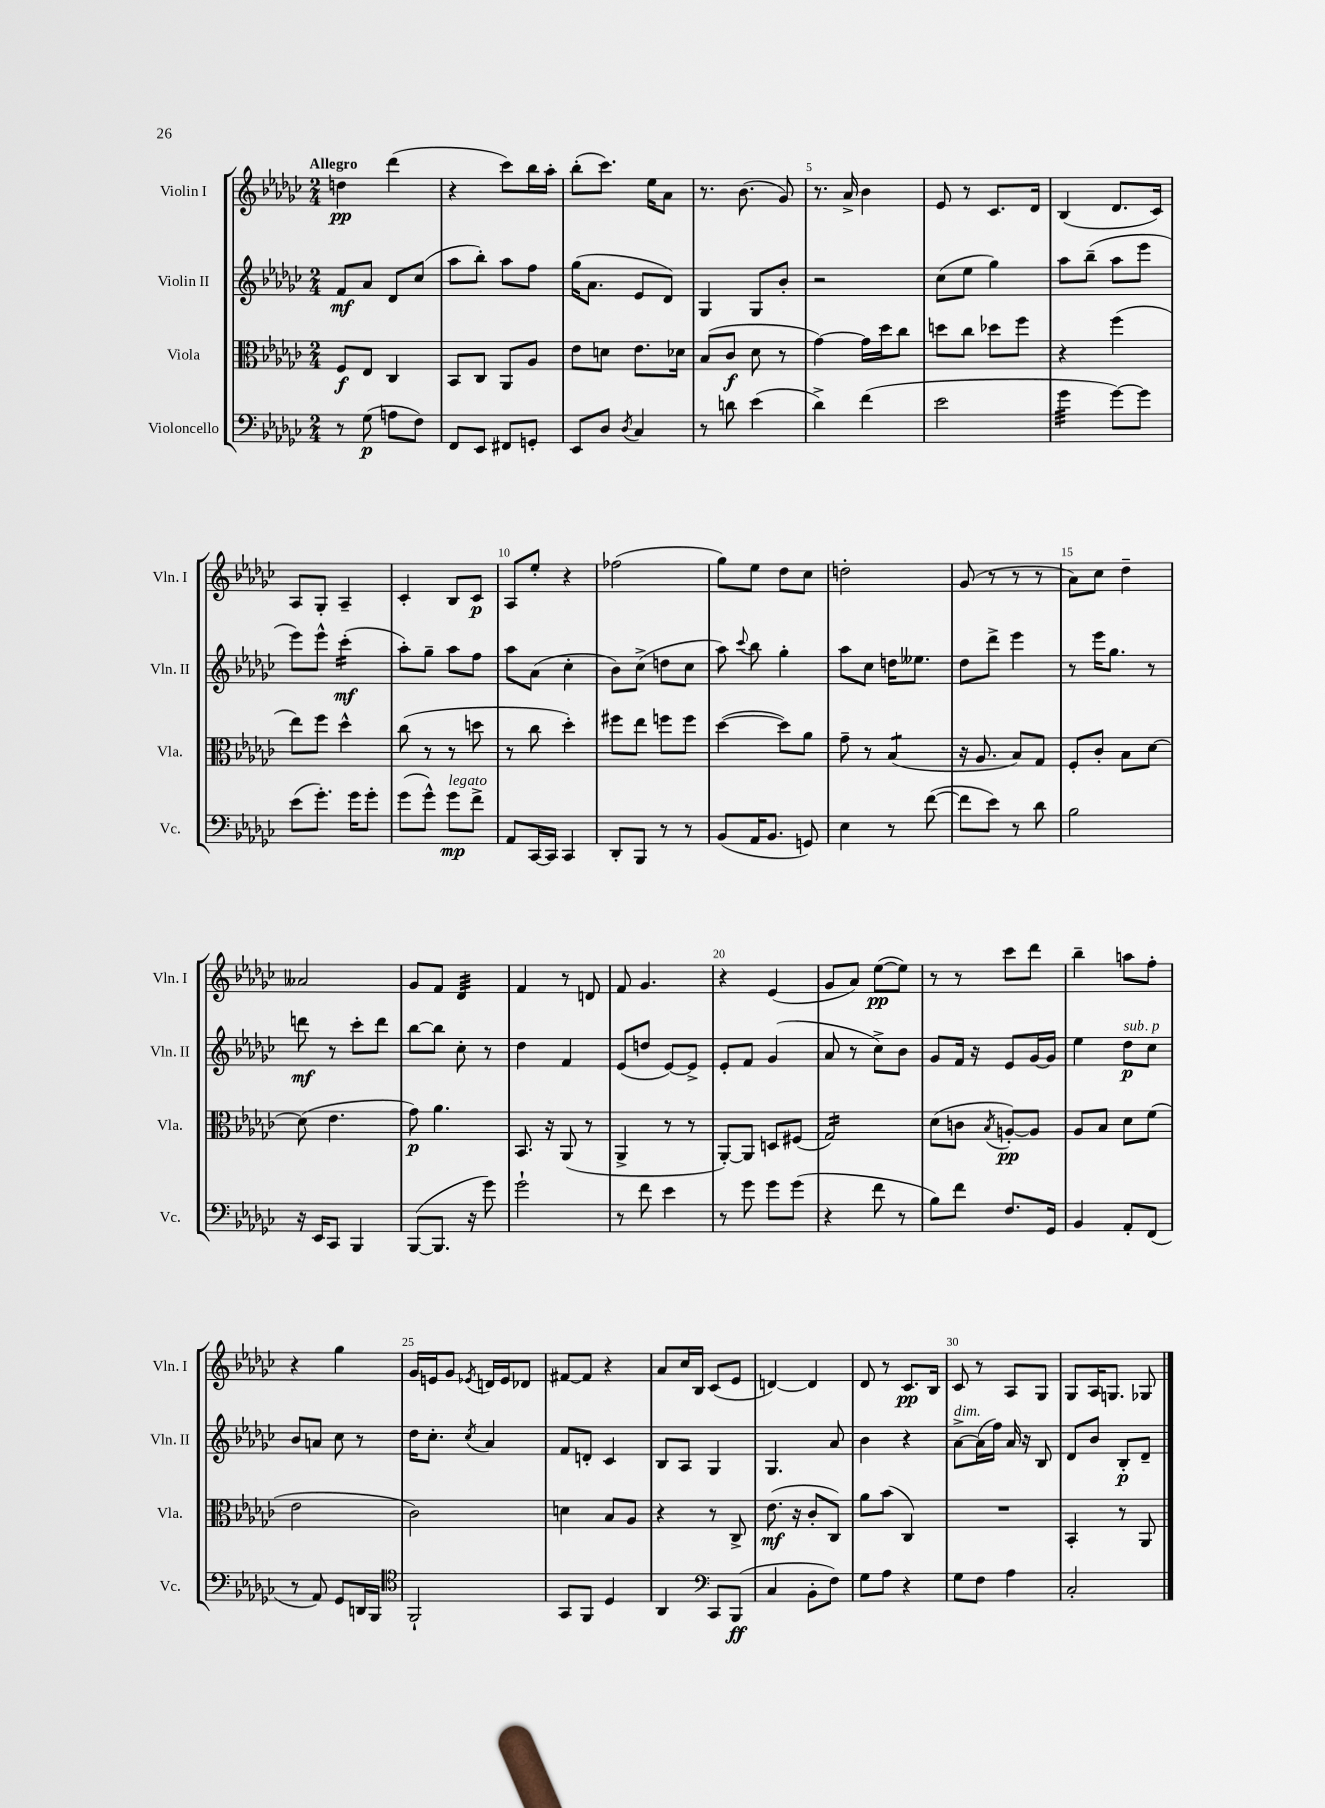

**kern	**kern	**kern	**kern
*staff4	*staff3	*staff2	*staff1
*clefF4	*clefC3	*clefG2	*clefG2
*k[b-e-a-d-g-c-]	*k[b-e-a-d-g-c-]	*k[b-e-a-d-g-c-]	*k[b-e-a-d-g-c-]
*M2/4	*M2/4	*M2/4	*M2/4
8r	8F/L	8f/L	4dd\
(8G-\	8E-/J	8a-/J	.
8A\L	4C-/	8d-/L	(4ddd-\
8F\J)	.	(8cc-/J	.
=	=	=	=
8FF/L	8BB-/L	8aa-\L	4r
8EE-/J	8C-/J	8bb-'\J)	.
8FF#/L	8AA-/L	8aa-\L	8ccc-\L)
8GG'/J	8A-/J	8ff\J	16bb-\L
.	.	.	16aa-'\JJ
=	=	=	=
8EE-/L	8e-\L	(16gg-\LK	(8bb-'\L
.	.	8.a-\J	.
8D-/J	8d\J	.	8.ccc-\J)
8qD-/	.	.	.
4C-/	8.e-\L	8e-/L	.
.	.	.	16ee-\LK
.	.	8d-/J)	8a-\J
.	16d-\Jk	.	.
=	=	=	=
8r	(8B-/L	4G-/	8.r
8d\	8c-/J	.	.
.	.	.	(8.b-\
(4e-\	8d-\	8G-/L	.
.	8r	8b-'/J	8g-/)
=	=	=	=
4d-^\)	[4g-\)	2r	8.r
.	.	.	16a-^/
(4f\	16g-\]LL	.	4b-\
.	16dd-\J	.	.
.	8cc-\J	.	.
=	=	=	=
2e-\	8dd\L	(8cc-\L	8e-/
.	8cc-\J	8ee-\J	8r
.	8dd-\L	4gg-\)	8.c-/L
.	8ff\J	.	.
.	.	.	16d-/Jk
=	=	=	=
4g-\	4r	8aa-\L	(4B-/
.	.	(8bb-~\J	.
[8g-\L)	(4ff\	8aa-\L	8.d-/L
8g-\]J	.	8eee-\J	.
.	.	.	16c-/Jk)
=	=	=	=
(8e-\L	8ee-\L)	8eee-\L)	8A-/L
8.g-'\J)	8ff\J	8eee-^^\J	8G-'/J
.	4dd-^^\	(4ccc-'\	4A-~/
16g-\LK	.	.	.
8g-'\J	.	.	.
=	=	=	=
(8g-\L	(8cc-\	8aa-'\L)	4c-'/
8g-^^\J)	8r	8gg-~\J	.
8g-\L	8r	8aa-\L	8B-/L
8f^\J	8dd\	8ff\J	8c-/J
=	=	=	=
8AA-/L	8r	8aa-\L	8A-/L
[16CC-/L	8cc-\	(8a-\J	8ee-'/J
16CC-/]JJ	.	.	.
4CC-/	4dd-'\)	4cc-'\	4r
=	=	=	=
8DD-'/L	8ff#\L	8b-\L)	(2ff-\
8BBB-/J	8ee-\J	(8cc-^\J	.
8r	8ff\L	8dd\L	.
8r	8ff\J	8cc-\J	.
=	=	=	=
(8BB-/L	([4dd-\	8aa-\)	8gg-\L)
.	.	8qqccc-/	.
16AA-/K	.	8bb-\	8ee-\J
8.BB-/J	.	.	.
.	8dd-\]L)	4gg-'\	8dd-\L
8GG/)	8a-\J	.	8cc-\J
=	=	=	=
4E-\	8g-~\	8aa-\L	2dd'\
.	8r	8cc-\J	.
8r	(4B-/	16dd\LK	.
.	.	8.ee--\J	.
([8f\	.	.	.
=	=	=	=
8f\]L	16r	8dd-\L	(8g-/
.	8.A-/	.	.
8e-\J)	.	8ddd-^\J	8r
8r	8B-/L)	4eee-\	8r
8d-\	8G-/J	.	8r
=	=	=	=
2B-\	8F'/L	8r	8a-\L)
.	8c-'/J	16eee-\LK	8cc-\J
.	.	8.gg-\J	.
.	8B-\L	.	4dd-~\
.	[8d-\J	8r	.
=	=	=	=
16r	(8d-\]	8ddd\	2a--/
16EE-/LK	.	.	.
8CC-/J	4.e-\	8r	.
4BBB-/	.	8ccc-'\L	.
.	.	8ddd\J	.
=	=	=	=
([8BBB-/L	8g-\)	[8bb-\L	8g-/L
8.BBB-/]J	4.a-\	8bb-\]J	8f/J
.	.	8cc-'\	4d-/
16r	.	.	.
8g-\)	.	8r	.
=	=	=	=
2g-`\	8.BB-/	4dd-\	4f/
.	16r	.	.
.	(8AA-/	4f/	8r
.	8r	.	8d/
=	=	=	=
8r	4AA-^/	(8e-/L	8f/
8f\	.	8dd/J	4.g-/
4e-\	8r	[8e-/L)	.
.	8r	8e-^/]J	.
=	=	=	=
8r	[8AA-'/L)	8e-'/L	4r
8g-\	8AA-/]J	8f/J	.
8g-\L	8D/L	(4g-/	(4e-/
(8g-\J	(8F#/J	.	.
=	=	=	=
4r	2G-/)	8a-/	8g-/L
.	.	8r	8a-/J)
8f\	.	8cc-^\L)	([8ee-\L
8r	.	8b-\J	8ee-\]J)
=	=	=	=
8B-\L)	(8d-\L	8g-/L	8r
8f\J	8c\J	16f/Jk	8r
.	.	16r	.
.	8qB-/	.	.
8.F/L	[8A'/L)	8e-/L	8ccc-\L
.	8A/]J	[16g-/L	8ddd-\J
16GG-/Jk	.	16g-/]JJ	.
=	=	=	=
4BB-/	8A-/L	4ee-\	4bb-~\
.	8B-/J	.	.
8AA-'/L	8d-\L	8dd-\L	8aa\L
(8FF/J	(8f\J	8cc-\J	8ff'\J
=	=	=	=
8r	2e-\	8b-/L	4r
8AA-/)	.	8a/J	.
8GG-/L	.	8cc-\	4gg-\
16DD/L	.	8r	.
16BBB-/JJ	.	.	.
=	=	=	=
*clefC4	*	*	*
2FF`/	2c-\)	16dd-\LK	16g-/LL
.	.	8.cc-'\J	16e/J
.	.	.	8g-/J
.	.	8qcc-/	8qe-/
.	.	4a-/	16d/LL
.	.	.	16e-/J
.	.	.	8d-/J
=	=	=	=
8GG-/L	4d\	8f/L	[8f#/L
8FF/J	.	8d'/J	8f#/]J
4D-/	8B-/L	4c-/	4r
.	8A-/J	.	.
=	=	=	=
4AA-/	4r	8B-/L	8a-/L
.	.	8A-/J	16cc-/L
.	.	.	16B-/JJ
*clefF4	*	*	*
8CC-/L	8r	4G-/	(8c-/L
(8BBB-/J	8C-^/	.	8e-/J
=	=	=	=
4C-/	(8.e-\	4.G-/	[4d/)
.	16r	.	.
8BB-'\L	8c-'/L	.	4d/]
8F\J)	8C-/J)	8a-/	.
=	=	=	=
8G-\L	8a-\L	4b-\	8d-/
8A-\J	(8b-\J	.	8r
4r	4C-/)	4r	8.c-/L
.	.	.	16B-/Jk
=	=	=	=
8G-\L	2r	[8a-^\L	8c-/
8F\J	.	(16a-\]L	8r
.	.	16ff\JJ)	.
4A-\	.	16a-/	8A-/L
.	.	16r	.
.	.	8B-/	8G-/J
=	=	=	=
2C-'/	4BB-'/	8d-/L	8G-/L
.	.	8b-/J	16A-/K
.	.	.	8.G/J
.	8r	8B-'/L	.
.	8AA-/	8d-~/J	8G-/
==	==	==	==
*-	*-	*-	*-
